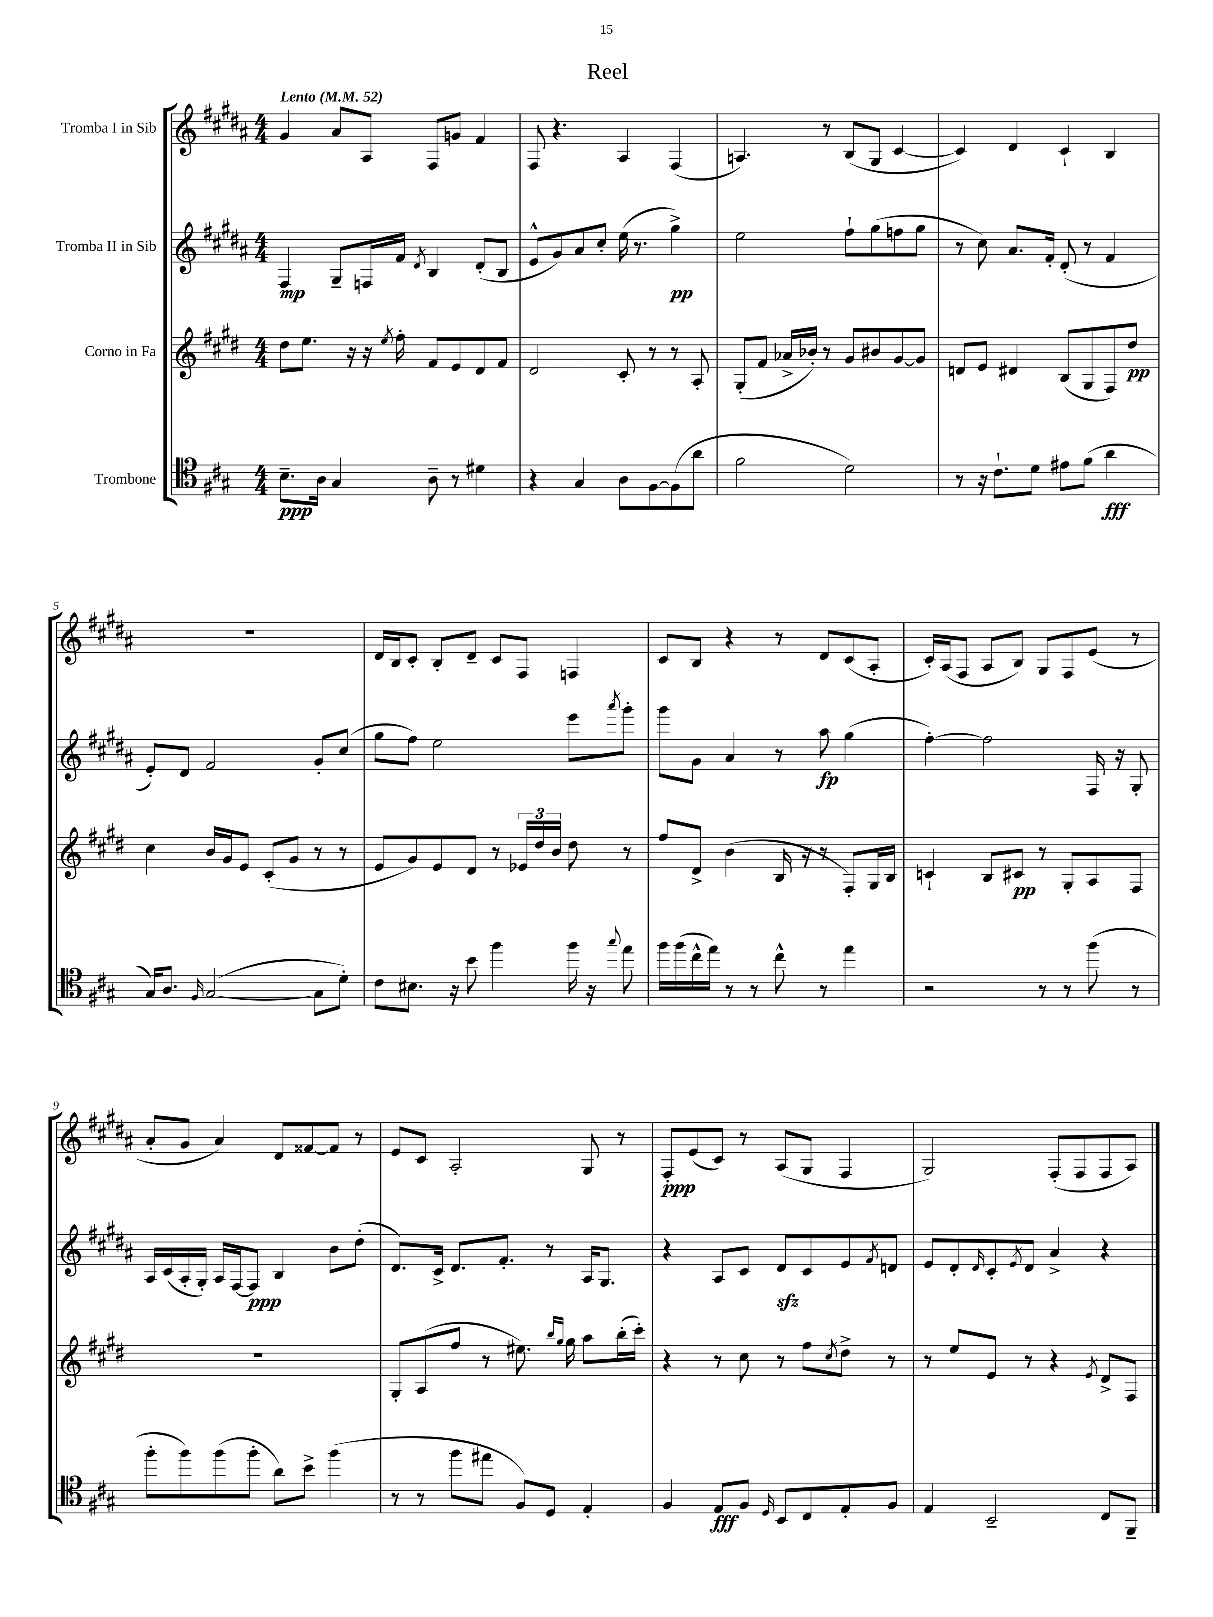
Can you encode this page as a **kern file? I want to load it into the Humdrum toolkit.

**kern	**dynam	**kern	**dynam	**kern	**dynam	**kern	**dynam
*part4	*part4	*part3	*part3	*part2	*part2	*part1	*part1
*staff4	*staff4	*staff3	*staff3	*staff2	*staff2	*staff1	*staff1
*I"Trombone	*	*I"Corno in Fa	*	*I"Tromba II in Sib	*	*I"Tromba I in Sib	*
*clefC4	*	*clefG2	*	*clefG2	*	*clefG2	*
*k[f#c#g#]	*	*k[f#c#g#d#]	*	*k[f#c#g#d#a#]	*	*k[f#c#g#d#a#]	*
*M4/4	*	*M4/4	*	*M4/4	*	*M4/4	*
*MM52	*	*MM52	*	*MM52	*	*MM52	*
=1	=1	=1	=1	=1	=1	=1	=1
!	!	!	!	!	!	!LO:TX:a:B:t=Lento	!
8.B~\L	ppp	8dd#\L	.	4F#/	mp	4g#/	.
.	.	8.ee\J	.	.	.	.	.
16A\Jk	.	.	.	.	.	.	.
4G#/	.	.	.	8G#~/L	.	8a#/L	.
.	.	16r	.	.	.	.	.
.	.	16r	.	16Fn/L	.	8A#/J	.
.	.	8qee/	.	.	.	.	.
.	.	16ff#'\	.	16f#/JJ	.	.	.
.	.	.	.	8qd#/	.	.	.
8A~\	.	8f#/L	.	4B/	.	8F#/L	.
8r	.	8e/	.	.	.	8gn/J	.
4d#X\	.	8d#/	.	(8d#'/L	.	4f#/	.
.	.	8f#/J	.	8B/J	.	.	.
=2	=2	=2	=2	=2	=2	=2	=2
4r	.	2d#/	.	8e^^/L	.	8F#/	.
.	.	.	.	8g#/)	.	4.r	.
4G#/	.	.	.	8a#/	.	.	.
.	.	.	.	8cc#'/J	.	.	.
8A\L	.	8c#'/	.	(16ee\	.	4A#/	.
.	.	.	.	8.r	.	.	.
[8F#\	.	8r	.	.	.	.	.
(8F#\]	.	8r	.	4gg#^\)	pp	(4F#/	.
8a\J	.	8A'/	.	.	.	.	.
=3	=3	=3	=3	=3	=3	=3	=3
2f#\	.	(8G#'/L	.	2ee\	.	4.An/)	.
.	.	8f#/J	.	.	.	.	.
.	.	16a-X^/LL	.	.	.	.	.
.	.	16b-X'/JJ)	.	.	.	.	.
.	.	8r	.	.	.	8r	.
2d\)	.	8g#/L	.	8ff#`\L	.	(8B/L	.
.	.	8b#X/	.	(8gg#\	.	8G#/J	.
.	.	[8g#/	.	8ffn\	.	[4c#/	.
.	.	8g#/J]	.	8gg#\J	.	.	.
=4	=4	=4	=4	=4	=4	=4	=4
8r	.	8dn/L	.	8r	.	4c#/])	.
16r	.	8e/J	.	8cc#\)	.	.	.
8.c#`\L	.	.	.	.	.	.	.
.	.	4d#X/	.	8.a#/L	.	4d#/	.
8d\J	.	.	.	.	.	.	.
.	.	.	.	16f#'/Jk	.	.	.
8e#X\L	.	(8B/L	.	(8d#'/	.	4c#`/	.
(8f#\J	.	8G#/	.	8r	.	.	.
4a\	fff	8F#/)	.	4f#/	.	4B/	.
.	.	8dd#/J	pp	.	.	.	.
!!LO:LB:g=z
=5	=5	=5	=5	=5	=5	=5	=5
16G#/KL)	.	4cc#\	.	8e'/L)	.	1r	.
8.A/J	.	.	.	.	.	.	.
.	.	.	.	8d#/J	.	.	.
16qqF#/	.	.	.	.	.	.	.
([2G#/	.	16b/LL	.	2f#/	.	.	.
.	.	16g#/J	.	.	.	.	.
.	.	8e/J	.	.	.	.	.
.	.	(8c#'/L	.	.	.	.	.
.	.	8g#/J	.	.	.	.	.
8G#\L]	.	8r	.	8g#'/L	.	.	.
8d'\J)	.	8r	.	(8cc#/J	.	.	.
=6	=6	=6	=6	=6	=6	=6	=6
8c#\L	.	8e/L	.	8gg#\L	.	16d#/LL	.
.	.	.	.	.	.	16B/J	.
8.B#X\J	.	8g#/)	.	8ff#\J)	.	8c#'/J	.
.	.	8e/	.	2ee\	.	8B'/L	.
16r	.	.	.	.	.	.	.
8b\	.	8d#/J	.	.	.	8d#~/J	.
4ff#\	.	8r	.	.	.	8c#/L	.
.	.	24e-X/LL	.	.	.	8F#/J	.
.	.	24dd#/	.	.	.	.	.
.	.	24b/JJ	.	.	.	.	.
16ff#\	.	8dd#\	.	8eee\L	.	4Fn/	.
16r	.	.	.	.	.	.	.
8qqgg#/	.	.	.	8qaaa#/	.	.	.
8ee\	.	8r	.	8ggg#'\J	.	.	.
=7	=7	=7	=7	=7	=7	=7	=7
16ff#\LL	.	8ff#/L	.	8ggg#\L	.	8c#/L	.
(16ff#\	.	.	.	.	.	.	.
16cc#^^\	.	8d#^/J	.	8g#\J	.	8B/J	.
16ee\JJ)	.	.	.	.	.	.	.
8r	.	(4b\	.	4a#/	.	4r	.
8r	.	.	.	.	.	.	.
8cc#^^\	.	16B/	.	8r	.	8r	.
.	.	16r	.	.	.	.	.
8r	.	8r	.	8aa#\	fp	8d#/L	.
4ee\	.	8F#'/L)	.	(4gg#\	.	(8c#/	.
.	.	16G#/L	.	.	.	8A#'/J	.
.	.	16B/JJ	.	.	.	.	.
=8	=8	=8	=8	=8	=8	=8	=8
2r	.	4cn`/	.	[4ff#'\)	.	16c#'/LL)	.
.	.	.	.	.	.	(16A#/J	.
.	.	.	.	.	.	8F#/J	.
.	.	8B/L	.	2ff#\]	.	8A#/L	.
.	.	8c#X/J	pp	.	.	8B/J)	.
8r	.	8r	.	.	.	8G#/L	.
8r	.	8G#'/L	.	.	.	8F#/	.
(8ff#\	.	8A/	.	16F#/	.	(8e/J	.
.	.	.	.	16r	.	.	.
8r	.	8F#/J	.	8G#'/	.	8r	.
!!LO:LB:g=z
=9	=9	=9	=9	=9	=9	=9	=9
8ff#'\L	.	1r	.	16A#/LL	.	8a#'/L	.
.	.	.	.	(16c#/	.	.	.
8ff#\)	.	.	.	16A#'/	.	8g#/J	.
.	.	.	.	16G#'/JJ)	.	.	.
(8ff#\	.	.	.	16A#/LL	.	4a#/)	.
.	.	.	.	[16F#/J	.	.	.
8ff#'\J	.	.	.	8F#/J]	ppp	.	.
8a\L)	.	.	.	4B/	.	8d#/L	.
8b^\J	.	.	.	.	.	[8f##X/	.
(4ff#\	.	.	.	8b\L	.	8f##/J]	.
.	.	.	.	(8dd#'\J	.	8r	.
=10	=10	=10	=10	=10	=10	=10	=10
8r	.	8G#'/L	.	8.d#/L)	.	8e/L	.
8r	.	(8A/	.	.	.	8c#/J	.
.	.	.	.	16c#^/Jk	.	.	.
8ff#\L	.	8ff#/J	.	8.d#/L	.	2A#'/	.
8ee#X\J	.	8r	.	.	.	.	.
.	.	.	.	8.f#'/J	.	.	.
8F#/L)	.	8.ee#X\)	.	.	.	.	.
8D/J	.	.	.	8r	.	.	.
.	.	16qqbb/LL	.	.	.	.	.
.	.	16qqgg#/JJ	.	.	.	.	.
.	.	16gg#\	.	.	.	.	.
4E'/	.	8aa\L	.	16A#/KL	.	8G#/	.
.	.	.	.	8.G#/J	.	.	.
.	.	(16bb'\L	.	.	.	8r	.
.	.	16ccc#'\JJ)	.	.	.	.	.
=11	=11	=11	=11	=11	=11	=11	=11
4F#/	.	4r	.	4r	.	8F#'/L	ppp
.	.	.	.	.	.	(8e/	.
8E/L	fff	8r	.	8A#/L	.	8c#/J)	.
8F#/J	.	8cc#\	.	8c#/J	.	8r	.
16qqD/	.	.	.	.	.	.	.
8BB/L	.	8r	.	8d#zz/L	.	(8A#/L	.
8C#/	.	8ff#\L	.	8c#/	.	8G#/J	.
.	.	8qcc#/	.	.	.	.	.
8E'/	.	8dd#^\J	.	8e/	.	4F#/	.
.	.	.	.	8qf#/	.	.	.
8F#/J	.	8r	.	8dn/J	.	.	.
=12	=12	=12	=12	=12	=12	=12	=12
4E/	.	8r	.	8e/L	.	2G#/)	.
.	.	8ee/L	.	8d#'/	.	.	.
.	.	.	.	16qqd#/	.	.	.
2BB~/	.	8e/J	.	8c#'/	.	.	.
.	.	.	.	8qe/	.	.	.
.	.	8r	.	8d#/J	.	.	.
.	.	4r	.	4a#^/	.	(8F#'/L	.
.	.	.	.	.	.	8F#/	.
.	.	8qe/	.	.	.	.	.
8C#/L	.	8d#^/L	.	4r	.	8F#/	.
8FF#~/J	.	8F#/J	.	.	.	8A#/J)	.
==	==	==	==	==	==	==	==
*-	*-	*-	*-	*-	*-	*-	*-
